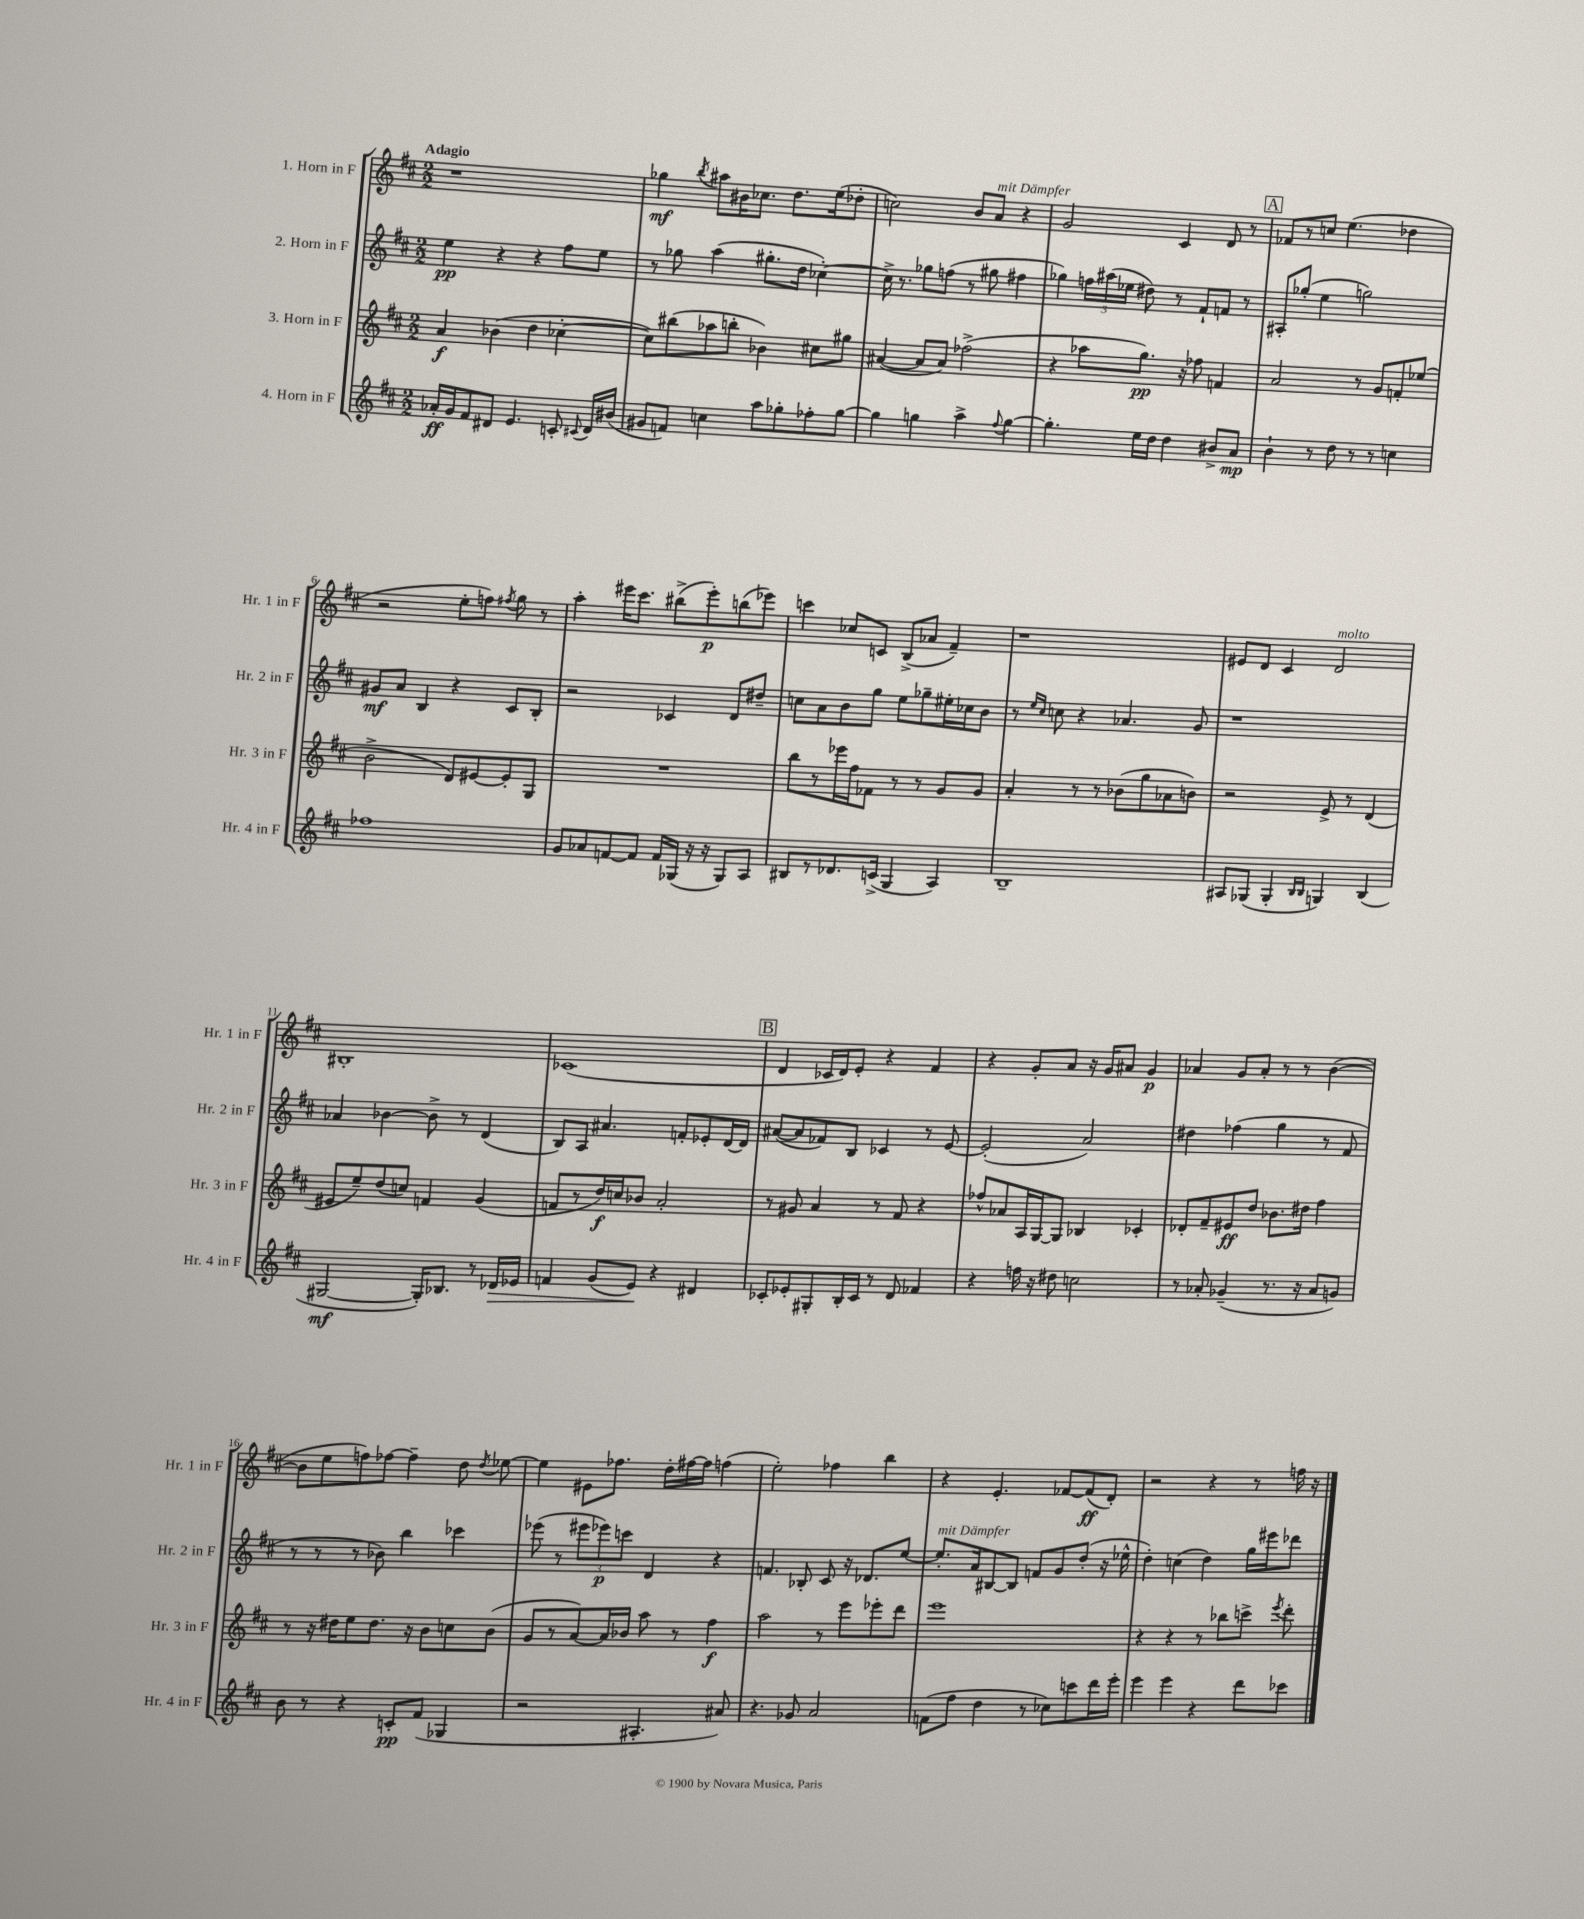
<<
\new StaffGroup <<
\new Staff = "s0" \with { instrumentName = "1. Horn in F" shortInstrumentName = "Hr. 1 in F" } {
    \clef treble \key d \major \numericTimeSignature \time 2/2 \tempo "Adagio"
    \autoBeamOff r1 |
    ges''4\mf \acciaccatura { b''8 } ais''8[ bis'16 ces''8.] d''8.[ e''16( des''8]-. |
    c''2) b'8[ a'8]^\markup { \italic "mit Dämpfer" } r4 |
    g'2 cis'4 d'8 r8 |
    \mark \markup { \box "A" } fes'8[ r8 c''8] e''4.( des''4 |
    r2 e''8[-. f''8]) \acciaccatura { fis''8 } g''8 r8 |
    a''4-. eis'''16[ cis'''8.] bis''8[->( eis'''8-.\p) b''8( ees'''8]) |
    c'''4 ces''8[ c'8] b8[->( aes'8] fis'4--) |
    r1 |
    eis'8[ d'8] cis'4 d'2^\markup { \italic "molto" } |
    bis1-. |
    ces'1( |
    \mark \markup { \box "B" } d'4 ces'16[ d'16) e'8]-. r4 fis'4 |
    r4 g'8[-. a'8] r16 g'16[ ais'8] g'4\p |
    aes'4 g'8[ aes'8]-. r8 r8 b'4~( |
    b'8[ e''8 f''8) fes''8]~ fes''4-- d''8 \acciaccatura { d''8 } ees''8~ |
    ees''4 eis'8[ fes''8.] d''16[-. fis''16~ fis''16] f''4( |
    e''2-.) fes''4 b''4 |
    r4 e'4.-. fes'8[~ fes'8\ff( d'8]-.) |
    r2 r4 r8 f''16 r16 \bar "|." |
}
\new Staff = "s1" \with { instrumentName = "2. Horn in F" shortInstrumentName = "Hr. 2 in F" } {
    \clef treble \key d \major \numericTimeSignature \time 2/2
    \autoBeamOff e''4\pp r4 r4 fis''8[ e''8] |
    r8 ges''8 a''4( gis''8.[-. d''16] ces''4~-.) |
    ces''16-> r8. ges''8[ f''8]( r8 gis''8 fis''4 |
    ges''4) \tuplet 3/2 { f''16[ ais''16( ees''16] } dis''8) r8 fis'8[-! f'8] r8 |
    \mark \markup { \box "A" } ais8[-. ges''8]-.( e''4 g''2) |
    gis'8[\mf a'8] b4 r4 cis'8[ b8]-. |
    r2 ces'4 d'8[ dis''8]-- |
    c''8[ a'8 b'8 g''8] e''8[ ges''8-- eis''16-. ces''16 b'8] |
    r8 \grace { e''16[ cis''16] } c''8 r4 aes'4. g'8 |
    r1 |
    aes'4 bes'4~ bes'8-> r8 d'4( |
    b8[) a8] ais'4. f'8[-. ees'8-. d'16~ d'16] |
    \mark \markup { \box "B" } ais'8[~( ais'8 fes'8) b8] ces'4 r8 e'8~ |
    e'2-.( a'2) |
    dis''4 fes''4( g''4 r8 fis'8 |
    r8 r8 r8 bes'8) b''4 ces'''4 |
    ees'''8( r8 \tuplet 3/2 { eis'''8[ ees'''8\p) c'''8] } d'4 r4 |
    f'4. bes8-. cis'8 r16 des'8.[ e''8]~ |
    e''8.[-.^\markup { \italic "mit Dämpfer" } a'16 bis8~ bis8] f'8[ g'8 d''8]-.( r16 ees''16-^ |
    d''4-.) c''4( d''4) g''16[ eis'''16 des'''8] \bar "|." |
}
\new Staff = "s2" \with { instrumentName = "3. Horn in F" shortInstrumentName = "Hr. 3 in F" } {
    \clef treble \key d \major \numericTimeSignature \time 2/2
    \autoBeamOff a'4\f bes'4( d''4 ces''4~-. |
    ces''8[) bis''8( aes''8 b''8]-. bes'4) cis''8[ gis''8] |
    ais'4~( ais'8[ ais'8]) fes''2->( |
    r4 aes''8[ g''8.]\pp) r16 fes''8 f'4 |
    \mark \markup { \box "A" } a'2 r8 g'8[ f'8-. ees''8]( |
    b'2-> d'8[) eis'8~ eis'8-. g8] |
    R1 |
    b''8[ r8 ees'''16 fis''16 fes'8] r8 r8 g'8[ g'8] |
    a'4-. r8 r8 bes'8[( g''8 aes'8 b'8]) |
    r2 e'8-> r8 d'4( |
    eis'8[ e''8--) d''8( c''8]) f'4 g'4( |
    f'8[ r8 d''16\f) c''16 bes'8] a'2-. |
    \mark \markup { \box "B" } r8 gis'8 a'4 r8 fis'8 r4 |
    fes''8[-^ aes'8 a16 g16~ g8] bes4 ces'4-. |
    des'8[-. fis'8-- eis'8\ff d''8] bes'8.[ dis''16] fis''4 |
    r8 r16 dis''16[ e''8 dis''8.] r16 b'8[ c''8 b'8]( |
    g'8[ r8 a'8~) a'16 bes'16] a''8 r8 fis''4\f |
    a''2 r8 e'''8[ ees'''8-. d'''8] |
    e'''1 |
    r4 r4 r8 bes''8[ c'''8]-> \acciaccatura { e'''8 } d'''8-. \bar "|." |
}
\new Staff = "s3" \with { instrumentName = "4. Horn in F" shortInstrumentName = "Hr. 4 in F" } {
    \clef treble \key d \major \numericTimeSignature \time 2/2
    \autoBeamOff aes'16[-.\ff g'16 fis'8 dis'8] e'4. c'8-. \appoggiatura { cis'8 } dis'16[ bis'16]( |
    gis'8[ f'8]) c''4 a''8[ ges''8-. fes''8-. ges''8]~ |
    ges''4 g''4 a''4-> \appoggiatura { fis''8 } g''4~ |
    g''4.-. e''16[ d''16] d''4 bis'8[-> a'8]\mp |
    \mark \markup { \box "A" } b'4-! r8 d''8 r8 r8 c''4 |
    fes''1 |
    g'8[ aes'8 f'8~ f'8] f'16[ ges16]( r16 r16 ges8[) a8] |
    bis8[ r8 des'8. c'16]->( g4 a4) |
    b1-- |
    ais8[ ges8]( ges4-. \grace { b16[ b16] } g4) b4( |
    gis2~\mf gis16[-.) bes8.] r8 des'16[\> ees'16] |
    f'4 g'8[( e'8]\!) r4 dis'4 |
    \mark \markup { \box "B" } ces'8[-. ees'8-. gis8-. b16-. ces'16] r8 d'8 fes'4 |
    r4 f''16 r16 dis''8 c''2 |
    r8 aes'8-. ges'4--( r8. r16 aes'8[ g'8]) |
    b'8 r8 r4 c'8[-.\pp fis'8]( ges4 |
    r2 ais4.-. ais'8) |
    r4. ges'8 a'2 |
    f'8[( fis''8] d''4 r8 ces''8[) c'''8 d'''16 e'''16]-. |
    e'''4 e'''4 r4 d'''8[ ces'''8] \bar "|." |
}
>>
>>
